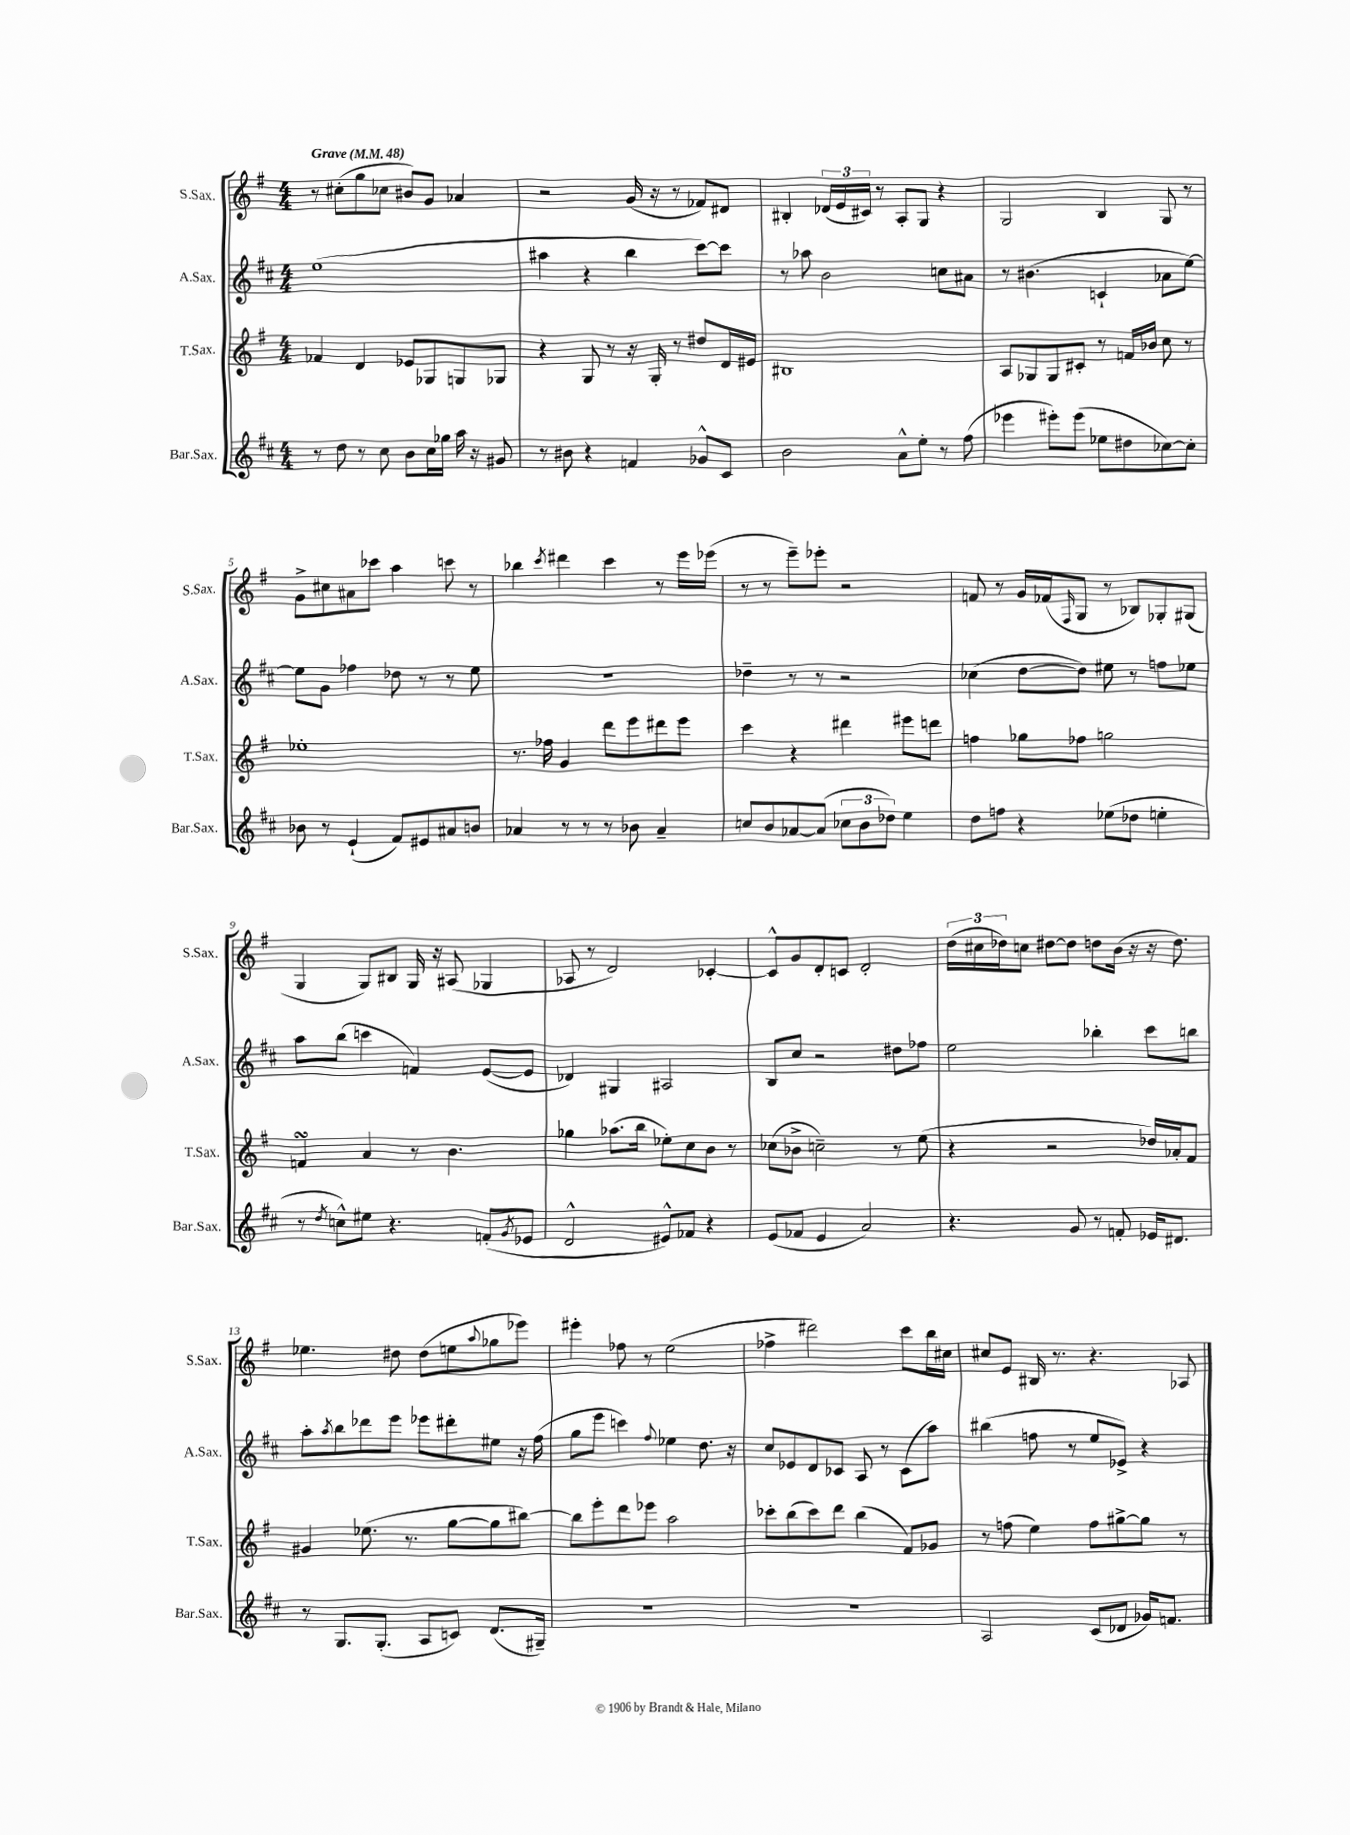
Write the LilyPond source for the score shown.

<<
\new StaffGroup <<
\new Staff = "s0" \with { instrumentName = "S.Sax." shortInstrumentName = "S.Sax." } {
    \clef treble \key g \major \numericTimeSignature \time 4/4 \tempo "Grave" 4 = 48
    r8 cis''8-.( g''8 ces''8 bis'8) g'8 aes'4 |
    r2 g'16( r16 r8 fes'8) dis'8 |
    bis4-. \tuplet 3/2 { des'16( e'16 cis'16) } r8 a8-. g8 r4 |
    g2 b4 g8 r8 |
    g'8-> cis''8 ais'8 ces'''8 a''4 c'''8 r8 |
    bes''4 \acciaccatura { c'''8 } dis'''4 c'''4 r8 e'''16 ees'''16( |
    r8 r8 e'''8--) ees'''8-. r2 |
    f'8 r8 g'16 fes'16( \grace { fis16 } g8 r8 bes8) ges8-. gis8( |
    g4 g8) bis8 g16 r16 ais8( ges4 |
    aes8 r8 d'2) ces'4~-. |
    ces'8-^ g'8 d'8-. c'8 d'2-. |
    \tuplet 3/2 { d''16( cis''16 des''16) } c''8 dis''8~ dis''8 d''8 b'16( r16 r16 d''8.) |
    ees''4. dis''8 dis''8( e''8 \appoggiatura { a''8 } ges''8 ees'''8) |
    eis'''4-. fes''8 r8 e''2( |
    fes''4-> dis'''2) c'''8 b''16 cis''16 |
    cis''8 e'8 bis16 r8. r4. aes8 \bar "|." |
}
\new Staff = "s1" \with { instrumentName = "A.Sax." shortInstrumentName = "A.Sax." } {
    \clef treble \key d \major \numericTimeSignature \time 4/4
    e''1( |
    ais''4 r4 b''4 cis'''8~) cis'''8 |
    r8 aes''8 b'2 c''8 ais'8 |
    r8 bis'4.( c'4-! aes'8 e''8~) |
    e''8 g'8 fes''4 des''8 r8 r8 e''8 |
    R1 |
    des''4-- r8 r8 r2 |
    ces''4( d''8~ d''8) eis''8 r8 f''8 ees''8 |
    a''8 b''8( c'''4 f'4) e'8~( e'8 |
    des'4) gis4 ais2 |
    b8 cis''8 r2 dis''8 fes''8 |
    e''2 bes''4-. cis'''8 b''8 |
    a''8-. \acciaccatura { a''8 } b''8 des'''8 e'''8 ees'''8 dis'''8-. eis''8 r16 fis''16( |
    g''8 e'''8 c'''4) \appoggiatura { fis''8 } ees''4 d''8. r16 |
    cis''8 ees'8 d'8 ces'8 a8 r8 ces'8( a''8) |
    bis''4( f''8 r8 e''8 ees'8->) r4 \bar "|." |
}
\new Staff = "s2" \with { instrumentName = "T.Sax." shortInstrumentName = "T.Sax." } {
    \clef treble \key g \major \numericTimeSignature \time 4/4
    fes'4 d'4 ees'8 ges8 g8 ges8 |
    r4 g8 r8 r16 g16-. r8 dis''8 d'16 eis'16 |
    bis1 |
    a8 ges8 ges8 cis'8-. r8 f'16 bes'16 c''8 r8 |
    ees''1-. |
    r8. fes''16 g'4 d'''8 e'''8 dis'''8 e'''8 |
    c'''4 r4 dis'''4 eis'''8 d'''8 |
    f''4 ges''8 fes''8 g''2 |
    f'4\turn a'4 r8 b'4. |
    ges''4 aes''8.( b''16 ees''8-.) c''8 b'8 r8 |
    ces''8( bes'8-> c''2--) r8 e''8( |
    r4 r2 des''16) aes'16-. fis'8 |
    gis'4 ees''8.( r8. g''8~ g''8 bis''8~) |
    bis''8 e'''8-. d'''8 ees'''8 a''2 |
    ces'''8-. b''8( ces'''8) d'''8 b''4( fis'8) ges'8 |
    r8 f''8( e''4) f''8 gis''8~-> gis''8 r8 \bar "|." |
}
\new Staff = "s3" \with { instrumentName = "Bar.Sax." shortInstrumentName = "Bar.Sax." } {
    \clef treble \key d \major \numericTimeSignature \time 4/4
    r8 d''8 r8 cis''8 b'8 cis''16 ges''16 a''16 r16 gis'8 |
    r8 bis'8 r4 f'4 ges'8-^ cis'8 |
    b'2 a'8-^ e''8-. r8 fis''8( |
    ees'''4 eis'''8-.) eis'''8( ees''8 dis''8 ces''8~) ces''8-. |
    bes'8 r8 e'4-!( fis'8) eis'8 ais'8 b'8 |
    aes'4 r8 r8 r8 bes'8 aes'4-- |
    c''8 b'8 aes'8~ aes'8( \tuplet 3/2 { ces''8 b'8 des''8) } e''4 |
    d''8 f''8 r4 ees''8( des''8 e''4-. |
    r8 \acciaccatura { d''8 } c''8-^) eis''8 r4. f'8-.( \acciaccatura { g'8 } ees'8 |
    d'2-^ eis'8-^) fes'8 r4 |
    e'8( fes'8 e'4 a'2) |
    r4. g'8 r8 f'8-. ees'16 dis'8. |
    r8 g8. g8.-.( a8 c'8) d'8.( gis16--) |
    R1 |
    R1 |
    a2 cis'8( des'8 ges'16) f'8. \bar "|." |
}
>>
>>
